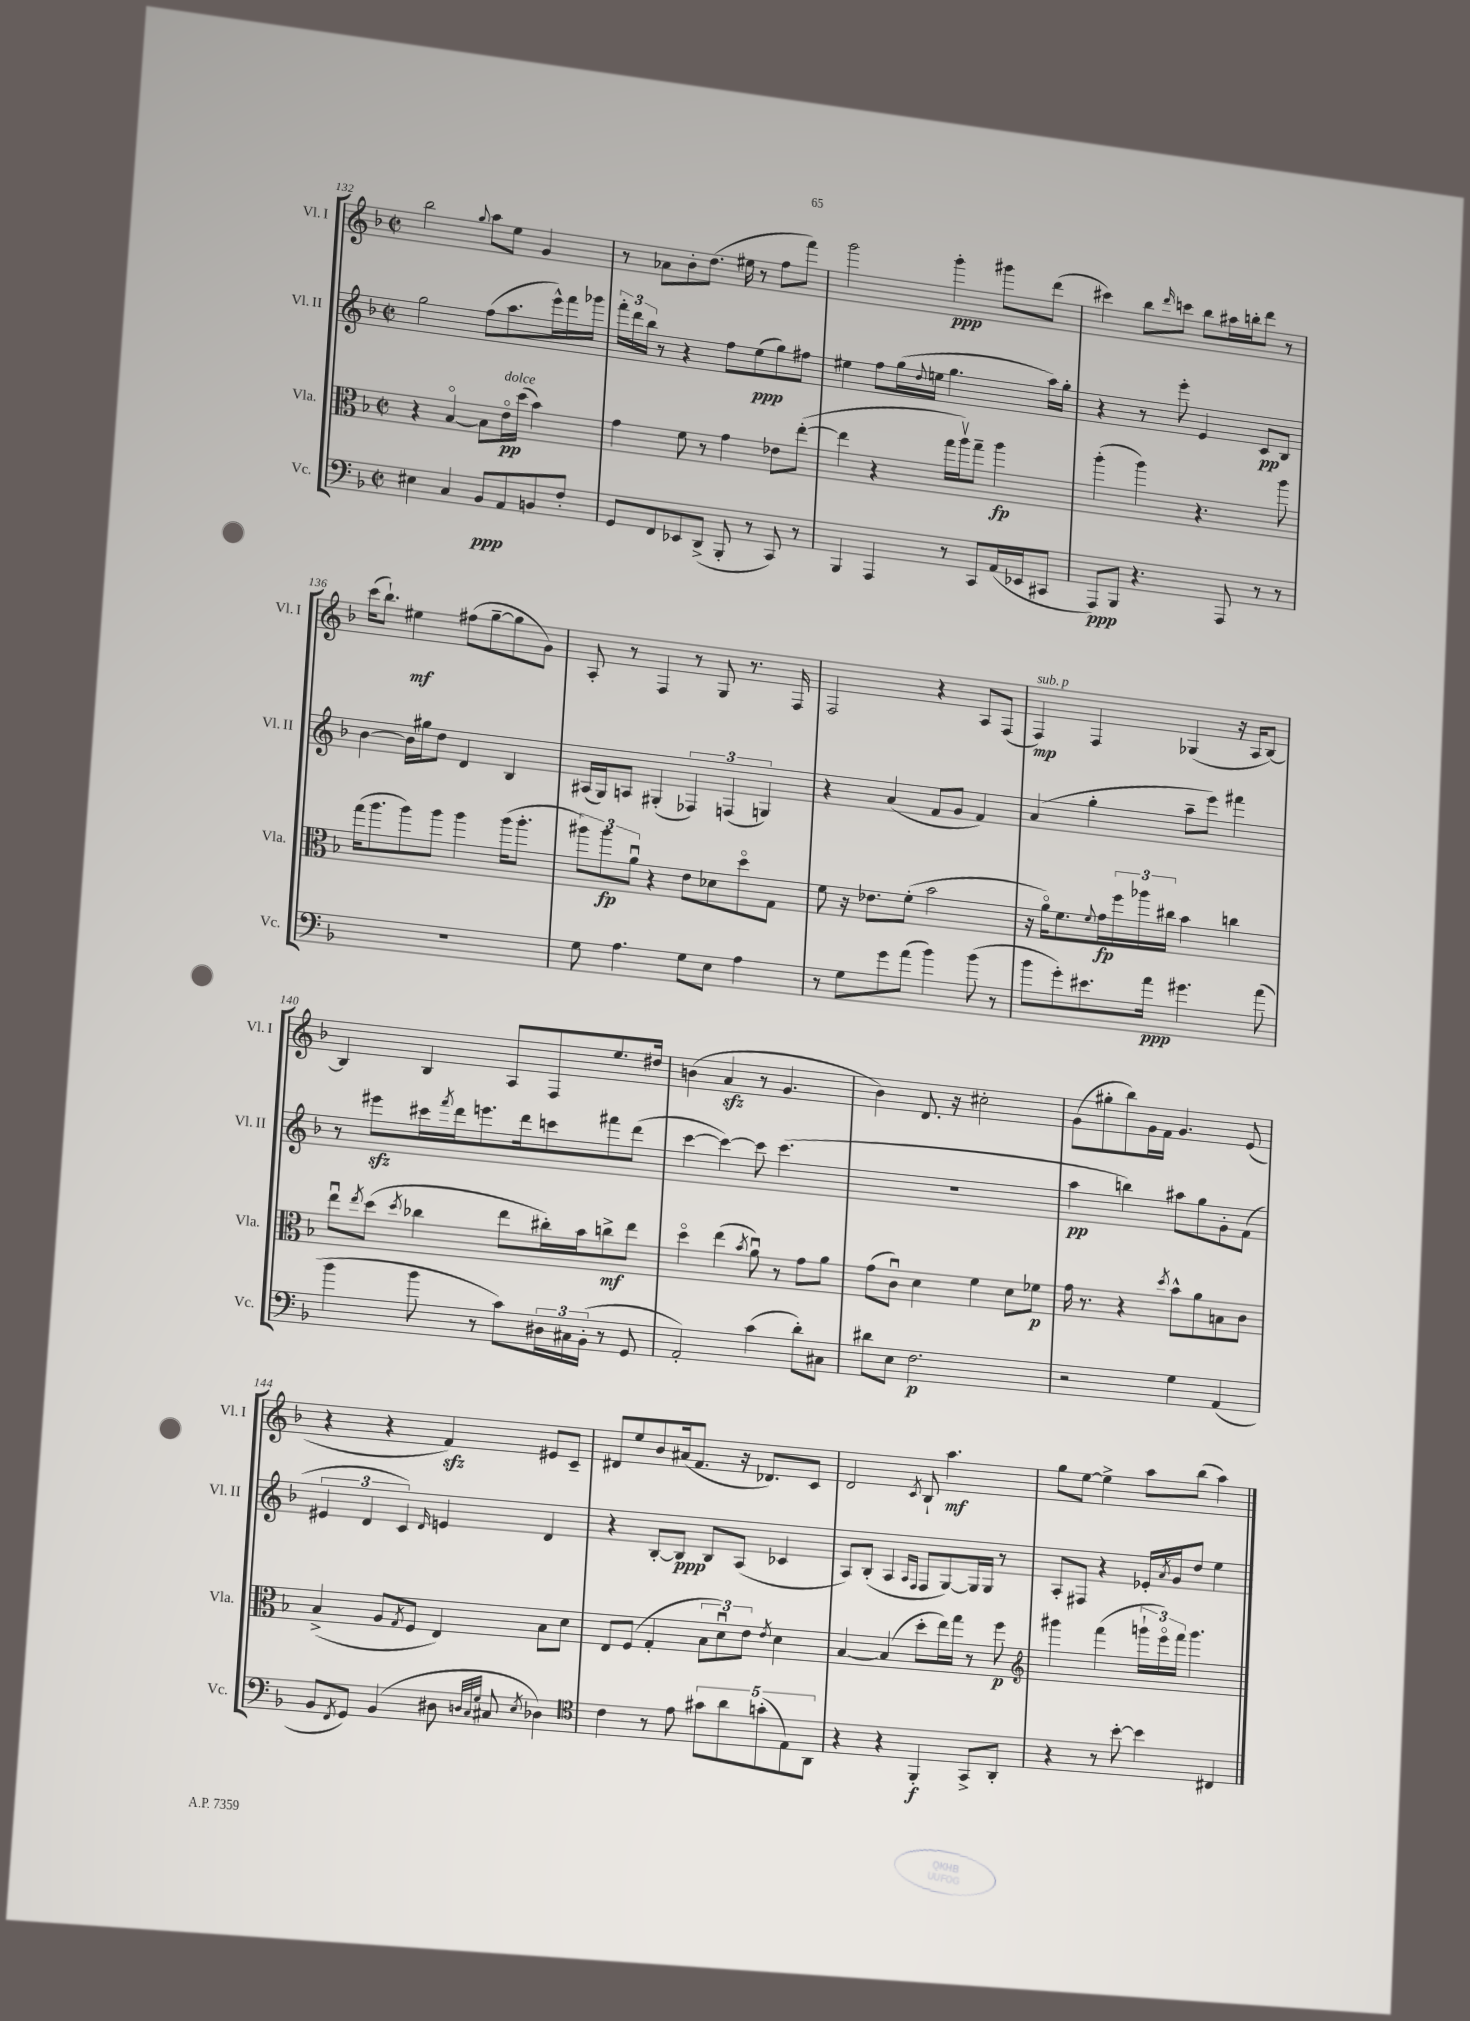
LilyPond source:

<<
\new StaffGroup <<
\new Staff = "s0" \with { instrumentName = "Vl. I" shortInstrumentName = "Vl. I" } {
    \clef treble \key f \major \defaultTimeSignature \time 2/2
    bes''2 \appoggiatura { g''8 } a''8 e''8 g'4 |
    r8 aes'8 bes'8-. d''8.( eis''16 r8 f''8 f'''8) |
    g'''2 g'''4-.\ppp gis'''8 d'''8( |
    cis'''4) bes''8 \grace { d'''16 } c'''8 bes''8 ais''16 b''16-. d'''8 r8 |
    c'''16( bes''8.-!) eis''4\mf fis''8( g''8~-- g''8 g'8) |
    a8-. r8 f4 r8 g8 r8. f16 |
    f2 r4 a8 f8( |
    f4\mp^\markup { \italic "sub. p" }) f4 ges4( r16 a16 bes8~) |
    bes4 bes4 a8 f8 e''8. dis''16 |
    b'4( a'4\sfz r8 g'4. |
    bes'4) d'8. r16 cis''2-. |
    g'8( gis''8-. bes''8) g'16 f'16 g'4. e'8( |
    r4 r4 f'4\sfz) eis'8 c'8-- |
    dis'8 e''8 bes'8 ais'16( f'8. r16 des'8.) c'8 |
    d'2 \acciaccatura { c'8 } bes8-! a''4.\mf |
    g''8 e''8~ e''4-> a''8 bes''8( a''4) \bar "|." |
}
\new Staff = "s1" \with { instrumentName = "Vl. II" shortInstrumentName = "Vl. II" } {
    \clef treble \key f \major \defaultTimeSignature \time 2/2
    g''2 f''8( a''8. e'''16-^) f'''16 ges'''16 |
    \tuplet 3/2 { f'''16-. d'''16 bes''16 } r8 r4 f''8 e''8\ppp( g''8) fis''8 |
    eis''4 f''8 g''16( \appoggiatura { d''8 } e''16 g''4. a''16) g''16-. |
    r4 r8 e'''8-. e'4 c'8\pp bes8 |
    bes'4~ bes'16 gis''16 d''8 d'4 bes4 |
    ais16( g16) a8 gis4-.( \tuplet 3/2 { fes4) f4( g4) } |
    r4 a'4( f'8 g'8 f'4) |
    a'4( g''4-. a''8-- e'''8) fis'''4 |
    r8 eis'''8\sfz cis'''16 \acciaccatura { f'''8 } d'''16 e'''8. d'''16 c'''8 fis'''8 d'''8( |
    c'''4~ c'''4~) c'''8 c'''4.( |
    R1 |
    a''4\pp b''4) ais''8 g''8 g'8-. f'8( |
    \tuplet 3/2 { eis'4 d'4 c'4) } \grace { d'16 } e'4 d'4 |
    r4 bes8~-. bes8\ppp bes8 a8( ces'4 |
    a8) bes8-.( a4 \grace { a16 f16 } f8 g8~) g16 g16 r8 |
    a8-. fis8 r4 ees'16-. \acciaccatura { a'8 } g'16 d''8 e''4 \bar "|." |
}
\new Staff = "s2" \with { instrumentName = "Vla." shortInstrumentName = "Vla." } {
    \clef alto \key f \major \defaultTimeSignature \time 2/2
    r4 bes4~\flageolet bes8 e'16\flageolet\pp^\markup { \italic "dolce" } d''16( bes'4) |
    g'4 f'8 r8 g'4 ees'8 e''8~-.( |
    e''4 r4 g''16 a''16\upbow) g''8-- a''4\fp |
    a''4-.( a''4) r4. a''8 |
    g''16( a''8. a''8) a''8 a''4 a''16( a''8.-. |
    \tuplet 3/2 { ais''8) ais''8\fp a'8\downbow } r4 e'8 des'8 d''8\flageolet g8 |
    f'8 r16 ees'8. f'8-.( bes'2 |
    r16 a'16\flageolet) f'8. \appoggiatura { f'8 } g'16\fp \tuplet 3/2 { f''16 aes''16 cis''16 } bes'4 c''4 |
    e''8\downbow \acciaccatura { e''8 } d''8( \acciaccatura { d''8 } ces''4 e''8 cis''16-.) bes'16 c''8->\mf e''8 |
    d''4\flageolet e''4( \acciaccatura { bes'8 } a'8\downbow) r8 g'8 a'8 |
    g'8( c'8\downbow) d'4 f'4 d'8 fes'8\p |
    g'16 r8. r4 \acciaccatura { d''8 } bes'8-^ a'8 b8 c'8 |
    bes4->( a8 \acciaccatura { g8 } f8 e4) bes8 d'8 |
    e8 f8( g4-. \tuplet 3/2 { bes8 d'8\downbow) e'8 } \acciaccatura { e'8 } d'4 |
    bes4~ bes4( d''8-. e''16) g''16 r8 f''8\p |
    \clef treble gis'''4 f'''4( \tuplet 3/2 { g'''16-! e'''16\flageolet) f'''16 } g'''4. \bar "|." |
}
\new Staff = "s3" \with { instrumentName = "Vc." shortInstrumentName = "Vc." } {
    \clef bass \key f \major \defaultTimeSignature \time 2/2
    eis4 c4 bes,8\ppp a,8 b,8 f8-. |
    g,8 f,8 ees,8 d,8->( bes,,8-. r8 c,8) r8 |
    bes,,4 a,,4 r8 c,8 a,16( ees,16 cis,8 |
    a,,8\ppp) bes,,8 r4. a,,8 r8 r8 |
    R1 |
    g8 a4. g8 e8 a4 |
    r8 g8 g'8 a'8( bes'4) bes'8( r8 |
    bes'8 g'8-.) eis'8. a'16\ppp gis'4. a'8( |
    bes'4 bes'8 r8 c'8) \tuplet 3/2 { dis16 cis16 bes,16-.( } r8 g,8 |
    a,2-.) c'4( d'8-.) cis8 |
    dis'8 e8 f2.\p |
    r2 g4 a,4( |
    bes,8 \acciaccatura { f,8 } g,8) bes,4( dis8 \grace { d32 c32 g32 } cis8 \acciaccatura { e8 } des4) |
    \clef tenor c'4 r8 e'8 \tuplet 5/4 { gis'8 a'8 g'8-.( e8) a,8 } |
    r4 r4 f,4-.\f g,8-> a,8-. |
    r4 r8 bes'8~-. bes'4 cis4 \bar "|." |
}
>>
>>
\layout { \context { \Score currentBarNumber = #132 } }
